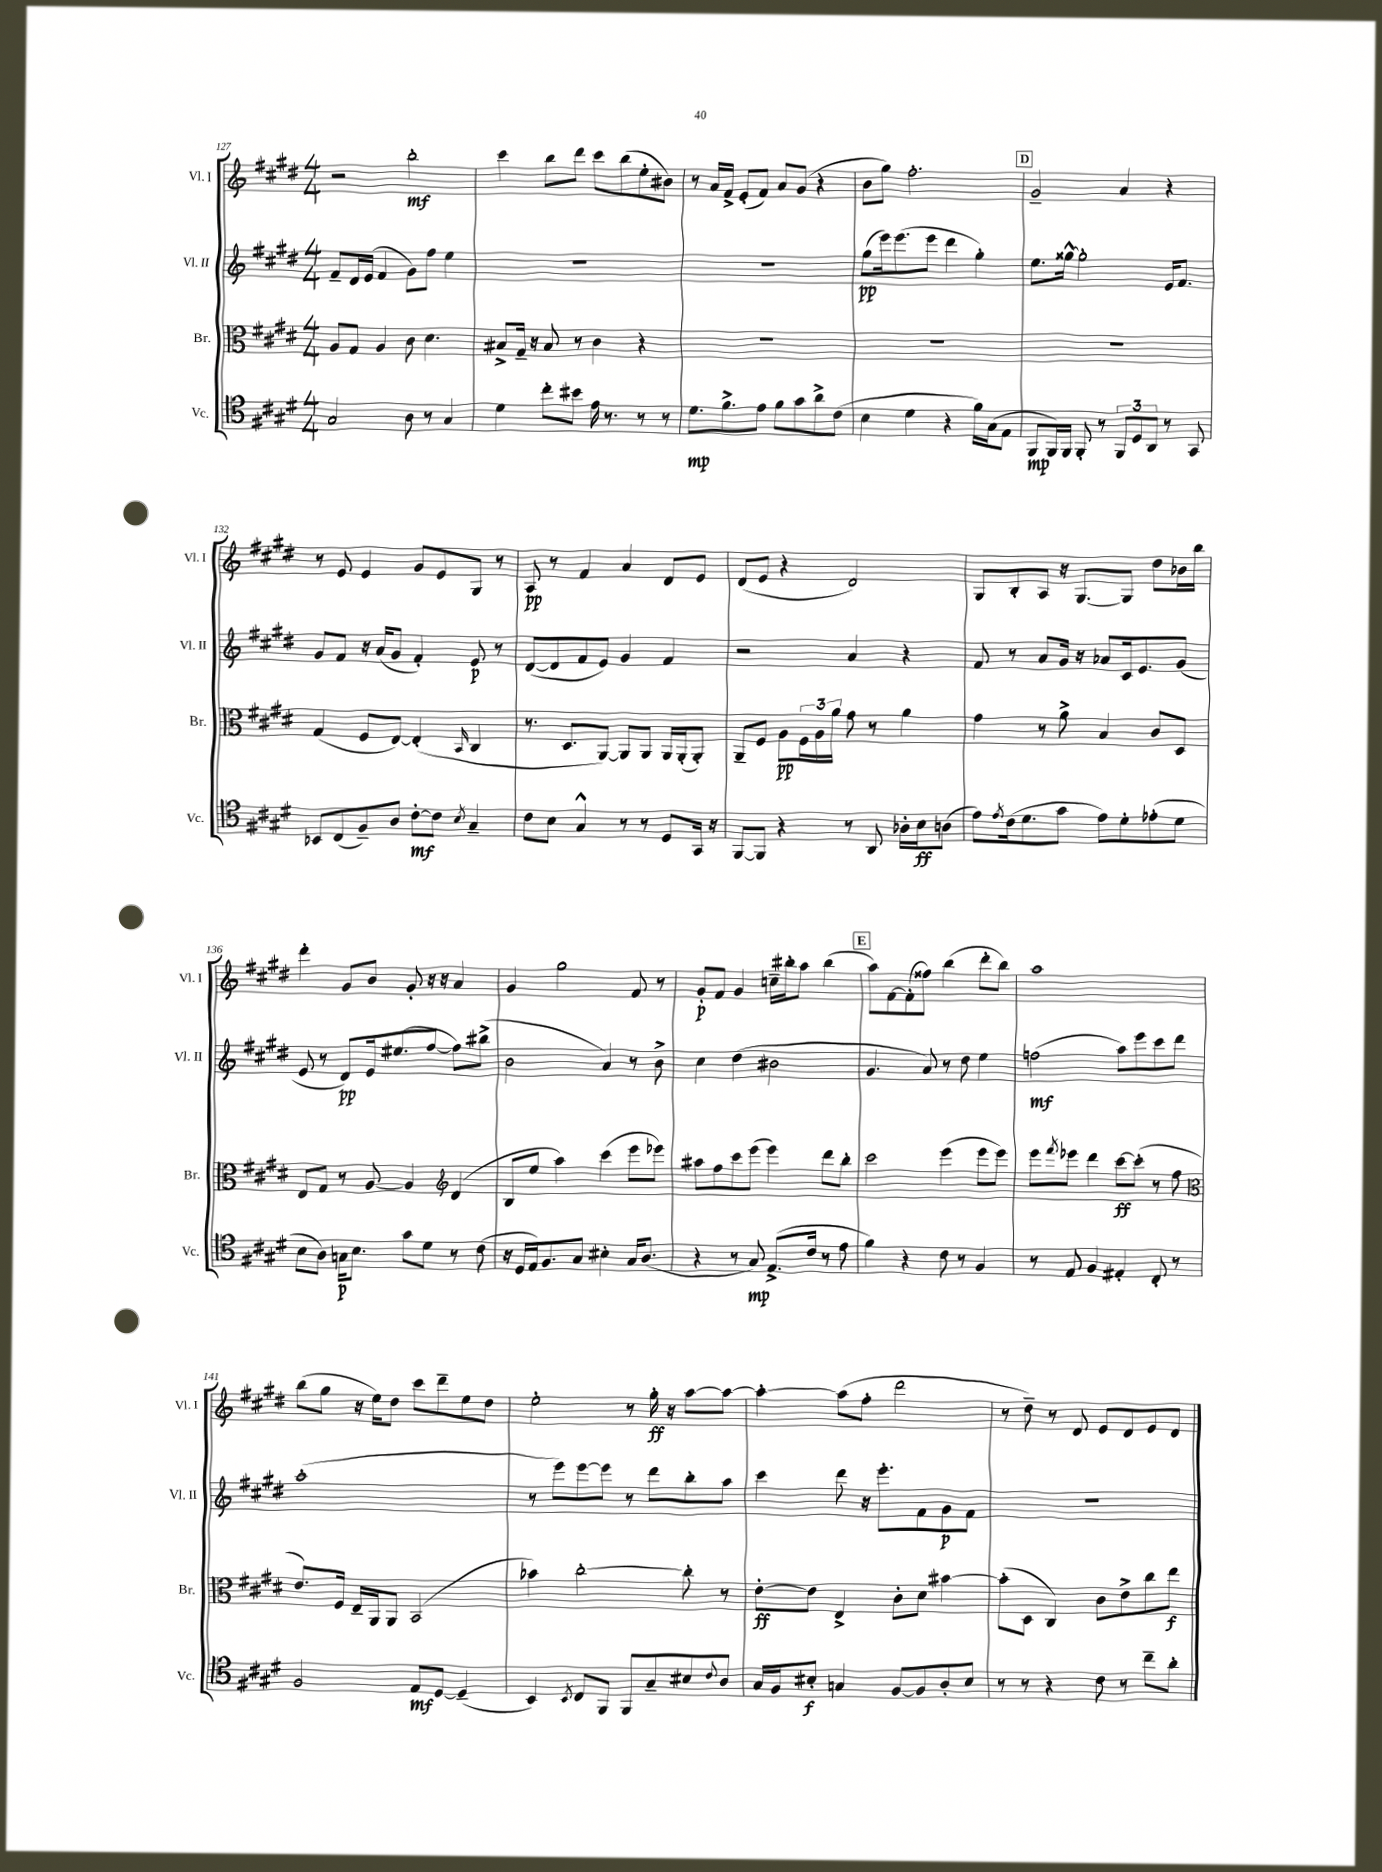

**kern	**dynam	**kern	**dynam	**kern	**dynam	**kern	**dynam
*part4	*part4	*part3	*part3	*part2	*part2	*part1	*part1
*staff4	*staff4	*staff3	*staff3	*staff2	*staff2	*staff1	*staff1
*I"Vc.	*	*I"Br.	*	*I"Vl. II	*	*I"Vl. I	*
*I'Vc.	*	*I'Br.	*	*I'Vl. II	*	*I'Vl. I	*
*clefC4	*	*clefC3	*	*clefG2	*	*clefG2	*
*k[f#c#g#d#]	*	*k[f#c#g#d#]	*	*k[f#c#g#d#]	*	*k[f#c#g#d#]	*
*M4/4	*	*M4/4	*	*M4/4	*	*M4/4	*
=127	=127	=127	=127	=127	=127	=127	=127
2G#/	.	8A/L	.	8f#~/L	.	2r	.
.	.	8G#/J	.	16d#/L	.	.	.
.	.	.	.	(16e/JJ	.	.	.
.	.	4A/	.	4f#/	.	.	.
8A\	.	8c#\	.	8g#\L)	.	2bb'\	mf
8r	.	4.d#\	.	8ff#\J	.	.	.
4G#/	.	.	.	4ee\	.	.	.
=128	=128	=128	=128	=128	=128	=128	=128
4d#\	.	8B#X^/L	.	1r	.	4ccc#\	.
.	.	16G#~/Jk	.	.	.	.	.
.	.	16r	.	.	.	.	.
8cc#'\L	.	8B#/	.	.	.	8bb\L	.
8b#X\J	.	8r	.	.	.	8ddd#\J	.
16e\	.	4c#\	.	.	.	8ccc#\L	.
8.r	.	.	.	.	.	.	.
.	.	.	.	.	.	(8bb\	.
8r	.	4r	.	.	.	8ee'\	.
8r	.	.	.	.	.	8b#X\J)	.
=129	=129	=129	=129	=129	=129	=129	=129
8.d#\L	mp	1r	.	1r	.	8r	.
.	.	.	.	.	.	16a/LL	.
8.f#^\	.	.	.	.	.	16f#^/JJ	.
.	.	.	.	.	.	(8e'/L	.
8e\J	.	.	.	.	.	8f#/J)	.
8f#\L	.	.	.	.	.	8a/L	.
8g#\	.	.	.	.	.	(8g#/J	.
8a^\	.	.	.	.	.	4r	.
(8c#\J	.	.	.	.	.	.	.
=130	=130	=130	=130	=130	=130	=130	=130
4B\	.	1r	.	(8gg#\L	pp	8b\L	.
.	.	.	.	16eee\k)	.	8gg#\J)	.
.	.	.	.	(8.eee\	.	.	.
4d#\	.	.	.	.	.	2.ff#'\	.
.	.	.	.	8eee\J	.	.	.
4r	.	.	.	4ddd#\	.	.	.
16f#\LL)	.	.	.	4gg#'\)	.	.	.
(16G#\J	.	.	.	.	.	.	.
8E\J	.	.	.	.	.	.	.
!!LO:REH:place=s1:t=D
=131	=131	=131	=131	=131	=131	=131	=131
8FF#/L	mp	1r	.	8.ee\L	.	2g#~/	.
16FF#/L)	.	.	.	.	.	.	.
16FF#/JJ	.	.	.	[16gg##X^^\Jk	.	.	.
8FF#'/	.	.	.	2gg##'\]	.	.	.
8r	.	.	.	.	.	.	.
12FF#/L	.	.	.	.	.	4a/	.
12D#/	.	.	.	.	.	.	.
12AA/J	.	.	.	.	.	.	.
8r	.	.	.	16e/KL	.	4r	.
.	.	.	.	8.f#/J	.	.	.
8GG#/	.	.	.	.	.	.	.
!!LO:LB:g=z
=132	=132	=132	=132	=132	=132	=132	=132
8BB-X/L	.	(4G#/	.	8g#/L	.	8r	.
(8C#/	.	.	.	8f#/J	.	8e/	.
8F#~/)	.	8F#/L	.	16r	.	4e/	.
.	.	.	.	(16a/KL	.	.	.
8A/J	.	[8E/J)	.	8g#/J	.	.	.
[8c#'\L	mf	(4E'/]	.	4f#'/)	.	8g#/L	.
8c#\J]	.	.	.	.	.	8e/	.
8qB/	.	16qqBB/	.	.	.	.	.
4G#~/	.	4C#/	.	8e/	p	8G#/J	.
.	.	.	.	8r	.	8r	.
=133	=133	=133	=133	=133	=133	=133	=133
8c#\L	.	8.r	.	([8d#/L	.	8A/	pp
8B\J	.	.	.	8d#/]	.	8r	.
.	.	8.D#/L	.	.	.	.	.
4G#^^/	.	.	.	8f#/	.	4f#/	.
.	.	[8AA/J)	.	8e/J)	.	.	.
8r	.	8AA/L]	.	4g#/	.	4a/	.
8r	.	8AA/J	.	.	.	.	.
8D#/L	.	16AA/LL	.	4f#/	.	8d#/L	.
.	.	(16AA'/J	.	.	.	.	.
16GG#/Jk	.	8AA'/J)	.	.	.	8e/J	.
16r	.	.	.	.	.	.	.
=134	=134	=134	=134	=134	=134	=134	=134
[8FF#/L	.	8AA~/L	.	2r	.	(8d#/L	.
8FF#/J]	.	8F#/J	.	.	.	8e/J	.
4r	.	8A\L	pp	.	.	4r	.
.	.	24F#\L	.	.	.	.	.
.	.	24A\	.	.	.	.	.
.	.	24a\JJ	.	.	.	.	.
8r	.	8g#\	.	4a/	.	2d#/)	.
8AA/	.	8r	.	.	.	.	.
16A-X'\LL	.	4a\	.	4r	.	.	.
16B\J	ff	.	.	.	.	.	.
(8An\J	.	.	.	.	.	.	.
=135	=135	=135	=135	=135	=135	=135	=135
8e\L)	.	4g#\	.	8f#/	.	8G#/L	.
8qe/	.	.	.	.	.	.	.
(16c#\k	.	.	.	8r	.	8B'/	.
8.d#\	.	.	.	.	.	.	.
.	.	8r	.	8a/L	.	8A/J	.
8g#\J	.	8a^\	.	16g#/Jk	.	16r	.
.	.	.	.	16r	.	[8.G#/L	.
8e\L)	.	4B/	.	8a-X/L	.	.	.
8d#'\	.	.	.	16c#/k	.	8G#/J]	.
.	.	.	.	8.e/	.	.	.
(8e-X'\	.	8c#/L	.	.	.	8dd#\L	.
8d#\J	.	8D#/J	.	(8g#/J	.	16b-X\L	.
.	.	.	.	.	.	16bb\JJ	.
!!LO:LB:g=z
=136	=136	=136	=136	=136	=136	=136	=136
8B\L	.	8E/L	.	8e/	.	4ddd#'\	.
8A\J)	.	8G#/J	.	8r	.	.	.
16Gn\KL	p	8r	.	8d#/L)	pp	8g#/L	.
8.B\J	.	.	.	.	.	.	.
.	.	[8A/	.	16e/k	.	8b/J	.
.	.	.	.	(8.ee#X/	.	.	.
8g#\L	.	4A/]	.	.	.	8g#'/	.
8d#\J	.	.	.	[8ff#/J	.	16r	.
.	.	.	.	.	.	16r	.
*	*	*clefG2	*	*	*	*	*
8r	.	(4d#/	.	8ff#\L])	.	4a/	.
(8c#\	.	.	.	(8bb#X^\J	.	.	.
=137	=137	=137	=137	=137	=137	=137	=137
16r	.	8B/L	.	2b\	.	4g#/	.
16D#/LL	.	.	.	.	.	.	.
16E/J)	.	8ee/J	.	.	.	.	.
8.F#/	.	.	.	.	.	.	.
.	.	4aa\)	.	.	.	2gg#\	.
8G#/J	.	.	.	.	.	.	.
4B#X'\	.	(4ccc#\	.	4a/)	.	.	.
16G#/KL	.	8eee\L	.	8r	.	8f#/	.
(8.A/J	.	.	.	.	.	.	.
.	.	8eee-X\J)	.	8b^\	.	8r	.
=138	=138	=138	=138	=138	=138	=138	=138
4r	.	8aa#X\L	.	4cc#\	.	8g#'/L	p
.	.	8ff#\	.	.	.	8f#/J	.
8r	.	8ccc#\	.	(4dd#\	.	4g#/	.
8G#/)	mp	(8eee\J	.	.	.	.	.
(8.E^/L	.	4eee\)	.	2b#X\	.	16ccn~\LL	.
.	.	.	.	.	.	16bb#X'\J	.
.	.	.	.	.	.	8aa\J	.
16c#/Jk	.	.	.	.	.	.	.
8r	.	8ddd#\L	.	.	.	(4bb#\	.
8e\	.	8bb'\J	.	.	.	.	.
!!LO:REH:place=s1:t=E
=139	=139	=139	=139	=139	=139	=139	=139
4f#\)	.	2ccc#\	.	4.g#/	.	8aa\L)	.
.	.	.	.	.	.	[8f#\	.
4r	.	.	.	.	.	(8f#'\]	.
.	.	.	.	8a/)	.	8ff##X\J)	.
8c#\	.	(4eee\	.	8r	.	(4bb\	.
8r	.	.	.	8dd#\	.	.	.
4F#/	.	8eee\L	.	4ee\	.	8ddd#'\L	.
.	.	8eee\J)	.	.	.	8bb\J)	.
=140	=140	=140	=140	=140	=140	=140	=140
8r	.	8eee\L	.	(2ffn\	mf	1aa	.
.	.	8qfff#/	.	.	.	.	.
8E/	.	8eee-X\J	.	.	.	.	.
4F#/	.	4ddd#\	.	.	.	.	.
4E#X'/	.	[8ccc#\L	ff	8aa\L)	.	.	.
.	.	(8ccc#'\J]	.	8eee\	.	.	.
8C#'/	.	8r	.	8ccc#\	.	.	.
8r	.	8ff#\	.	8ddd#\J	.	.	.
!!LO:LB:g=z
=141	=141	=141	=141	=141	=141	=141	=141
*	*	*clefC3	*	*	*	*	*
2F#/	.	8.e/L)	.	(1aa'	.	(8bb\L	.
.	.	.	.	.	.	8gg#\J	.
.	.	16F#/Jk	.	.	.	.	.
.	.	16E~/LL	.	.	.	16r	.
.	.	16AA/J	.	.	.	16ee\KL)	.
.	.	8AA/J	.	.	.	8dd#\J	.
8E/L	mf	(2BB/	.	.	.	8ccc#\L	.
[8D#/J	.	.	.	.	.	8ddd#~\	.
(4D#~/]	.	.	.	.	.	8ee\	.
.	.	.	.	.	.	8dd#\J	.
=142	=142	=142	=142	=142	=142	=142	=142
4BB/)	.	4b-X\)	.	8r	.	2ee'\	.
.	.	.	.	8eee\L)	.	.	.
8qBB/	.	.	.	.	.	.	.
8C#/L	.	[2cc#'\	.	[8eee\	.	.	.
8FF#/J	.	.	.	8eee\J]	.	.	.
8FF#/L	.	.	.	8r	.	8r	.
8G#~/	.	.	.	8ddd#\L	.	16gg#'\	ff
.	.	.	.	.	.	16r	.
8B#X/	.	8cc#'\]	.	8bb'\	.	[8aa\L	.
8qqc#/	.	.	.	.	.	.	.
8A/J	.	8r	.	8aa\J	.	8aa\J_	.
=143	=143	=143	=143	=143	=143	=143	=143
16G#/LL	.	[8e'\L	ff	4ccc#\	.	4aa'\_	.
16F#/J	.	.	.	.	.	.	.
8B#X'/J	f	8e\J]	.	.	.	.	.
4Gn/	.	4E^/	.	8ddd#\	.	(8aa\L]	.
.	.	.	.	16r	.	8ff#'\J	.
.	.	.	.	8.eee'\L	.	.	.
[8F#/L	.	8c#'\L	.	.	.	2ddd#\	.
8F#/]	.	8d#\J	.	8f#\	.	.	.
8A'/	.	[4b#X\	.	8g#\	p	.	.
8B#/J	.	.	.	8f#\J	.	.	.
=144	=144	=144	=144	=144	=144	=144	=144
8r	.	(8b#'\L]	.	1r	.	8r	.
8r	.	8D#\J	.	.	.	8dd#~\)	.
4r	.	4C#/)	.	.	.	8r	.
.	.	.	.	.	.	8d#/	.
8c#\	.	8c#\L	.	.	.	8e/L	.
8r	.	8e^\	.	.	.	8d#/	.
8cc#~\L	.	8cc#\	.	.	.	8e/	.
8a'\J	.	8ee\J	f	.	.	8d#/J	.
==	==	==	==	==	==	==	==
*-	*-	*-	*-	*-	*-	*-	*-
